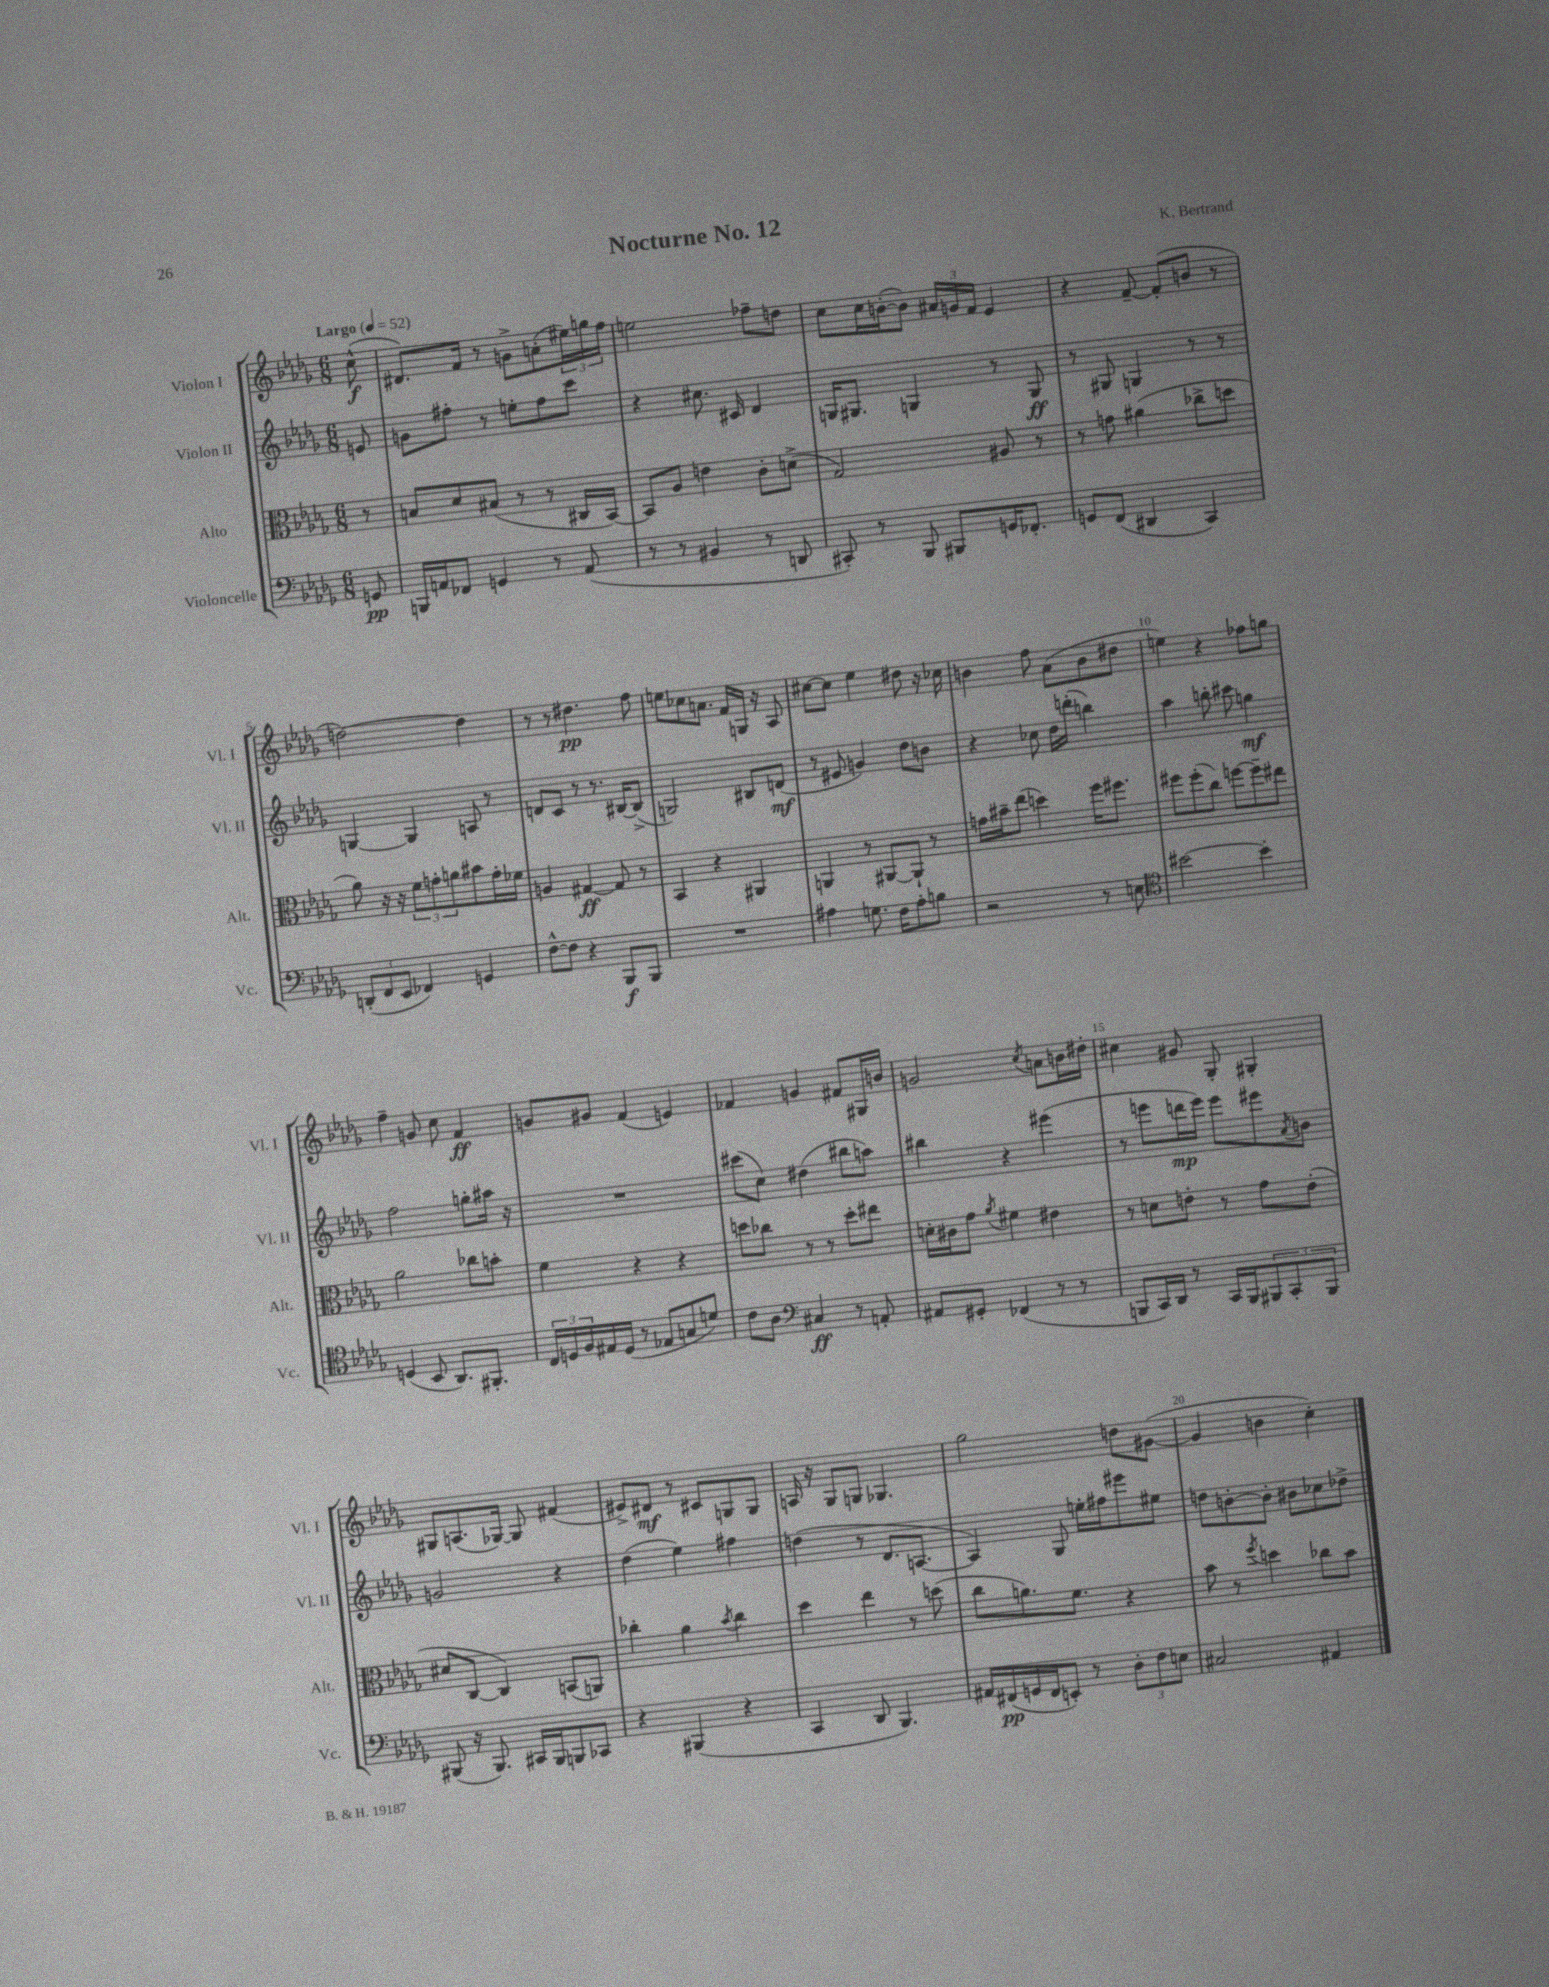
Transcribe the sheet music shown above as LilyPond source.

\header { title = "Nocturne No. 12" composer = "K. Bertrand" }
<<
\new StaffGroup <<
\new Staff = "s0" \with { instrumentName = "Violon I" shortInstrumentName = "Vl. I" } {
    \clef treble \key des \major \numericTimeSignature \time 6/8 \partial 8 \tempo "Largo" 4 = 52
    c''8-^\f( |
    dis'8.) f'16 r8 g'8-> a'8-.( \tuplet 3/2 { eis''16) g''16 f''16 } |
    e''2 fes''8-- d''8 |
    c''8 c''16 b'16~-.( b'8) \tuplet 3/2 { ais'16 g'16 f'16 } ees'4 |
    r4 f'8~-- f'8-.( b'8 r8 |
    d''2~) d''4 |
    r8 r8 dis''4.\pp f''8 |
    e''8 ces''8 a'8. f'16 g16 r16 aes8 |
    cis''8~ cis''8 ees''4 dis''8 r16 ces''16 |
    b'4 f''8 aes'8( b'8 dis''8 |
    e''4) r4 fes''8 g''8 |
    f''4-- g'8 c''8 f'4\ff |
    g'8 gis'8 f'4( e'4) |
    fes'4 g'4 fis'8 gis16 b'16 |
    g'2 \acciaccatura { c''8 } a'8 b'16 dis''16-. |
    cis''4 gis'8 ges8-. gis4-. |
    gis8 a8.( ges16~) ges8 fis'4( |
    eis'8->) dis'8\mf r8 cis'8 g8 g8 |
    a16 r16 ges8 g8 ges4. |
    ges''2 d''8 gis'8~( |
    gis'4 b'4 c''4-.) \bar "|." |
}
\new Staff = "s1" \with { instrumentName = "Violon II" shortInstrumentName = "Vl. II" } {
    \clef treble \key des \major \numericTimeSignature \time 6/8 \partial 8
    e'8 |
    g'8 fis''8-. r8 e''8-. fis''8 c'''8 |
    r4 cis''8. cis'16 des'4 |
    g16 gis8. g4 r8 g8\ff |
    r8 gis8 g4 r8 r8 |
    g4~ g4 a8 r8 |
    d'8 c'8 r8 r8. bis16~ bis8->( |
    g2) bis8 d'8\mf( |
    r8 eis'8 g'4) des''8 b'8 |
    r4 ces''8 des''16 d'''16-.( b''4) |
    aes''4 b''8-. cis'''8 g''4\mf |
    f''2 g''8-. ais''16 r16 |
    R2. |
    cis'''8( c''8) dis''4( bis''8 a''8) |
    bis''4 r4 eis'''4( |
    r8 e'''8 d'''16\mp e'''16) e'''8 eis'''8 \acciaccatura { aes'8 } b'8 |
    g'2 r4 |
    des''4( ees''4) fis''4 |
    d''4( r8 des'8. a8.~ |
    a4) ges8 e''16-. fis''16 eis'''8 eis''8 |
    d''8 b'8~-. b'8-. bis'8 ces''8 des''8-> \bar "|." |
}
\new Staff = "s2" \with { instrumentName = "Alto" shortInstrumentName = "Alt." } {
    \clef alto \key des \major \numericTimeSignature \time 6/8 \partial 8
    r8 |
    b8 des'8 bis8( r8 r8 cis16 bes,16~) |
    bes,8 aes8 e'4 c'8-. d'8->( |
    ges2) ais8 r8 |
    r8 g'8 ais'4( ces''8-> d''8 |
    aes'8) r16 r16 \tuplet 3/2 { f'8 g'8-. a'8 } bis'8 g'16-. fes'16 |
    a4 gis4~\ff gis8 r8 |
    bes,4 r4 ais,4 |
    a,4 r8 ais,8~ ais,8-! r8 |
    g'16 bis'16-- ees''8( d''4) f''16 fis''8. |
    fis''8 fis''8-.( c''8) f''8~ f''8-- eis''8 |
    aes'2 ces''8 b'8-. |
    f'4 r4 r4 |
    d''8 ces''8 r8 r8 d''8-. eis''8 |
    d'16-. cis'16 ges'8 \acciaccatura { aes'8 } fis'4 eis'4 |
    r8 d'8 e'8-. r8 ges'8 e'8-.( |
    dis'8 c8~ c4) b,8( a,8) |
    ces''4-. aes'4 \acciaccatura { bes'8 } ces''4 |
    des''4 ees''4 r8 d''8( |
    c''8 a'8.) f'8. r4 |
    bes'8 r8 \acciaccatura { f''8 } d''4 ces''8 bes'8 \bar "|." |
}
\new Staff = "s3" \with { instrumentName = "Violoncelle" shortInstrumentName = "Vc." } {
    \clef bass \key des \major \numericTimeSignature \time 6/8 \partial 8
    g,8\pp |
    b,,16 a,16 fes,8 g,4 r8 a,8( |
    r8 r8 bis,4 r8 d,8 |
    cis,8-.) r8 bes,,8 bis,,8 g,16 fes,8.-. |
    g,8 f,8( dis,4 c,4) |
    \tuplet 3/2 { d,8-.( f,8 ees,8 } fes,4) g,4 |
    f8~-^ f8 r4 bes,,8\f bes,,8 |
    R2. |
    ais4 g8. f16 ais8-. b8 |
    r2 r8 e8 |
    \clef tenor bis'2~ bis'4-. |
    d4( bes,8 aes,8.) fis,8.-. |
    \tuplet 3/2 { c16 d16 f16 } eis16 d16( r8 ees8 g8 d'8) |
    c'8 aes8 \clef bass cis4\ff r8 a,8-. |
    ais,8 gis,8-. fes,4( r8 r8 |
    b,,8 c,16) des,16 r8 c,16 b,,16 \tuplet 3/2 { bis,,8 c,8-. bis,,8 } |
    bis,,8( r16 bis,,8.) cis,16 bis,,16 b,,8 ces,8 |
    r4 bis,,4( r4 |
    c,4 des,8 bes,,4.) |
    ais,16 fis,16\pp( g,16 fis,16 e,8-.) r8 \tuplet 3/2 { des8-. f8 e8 } |
    cis2 ais,4 \bar "|." |
}
>>
>>
\layout { \context { \Score \override BarNumber.break-visibility = ##(#f #t #t) barNumberVisibility = #(every-nth-bar-number-visible 5) } }
